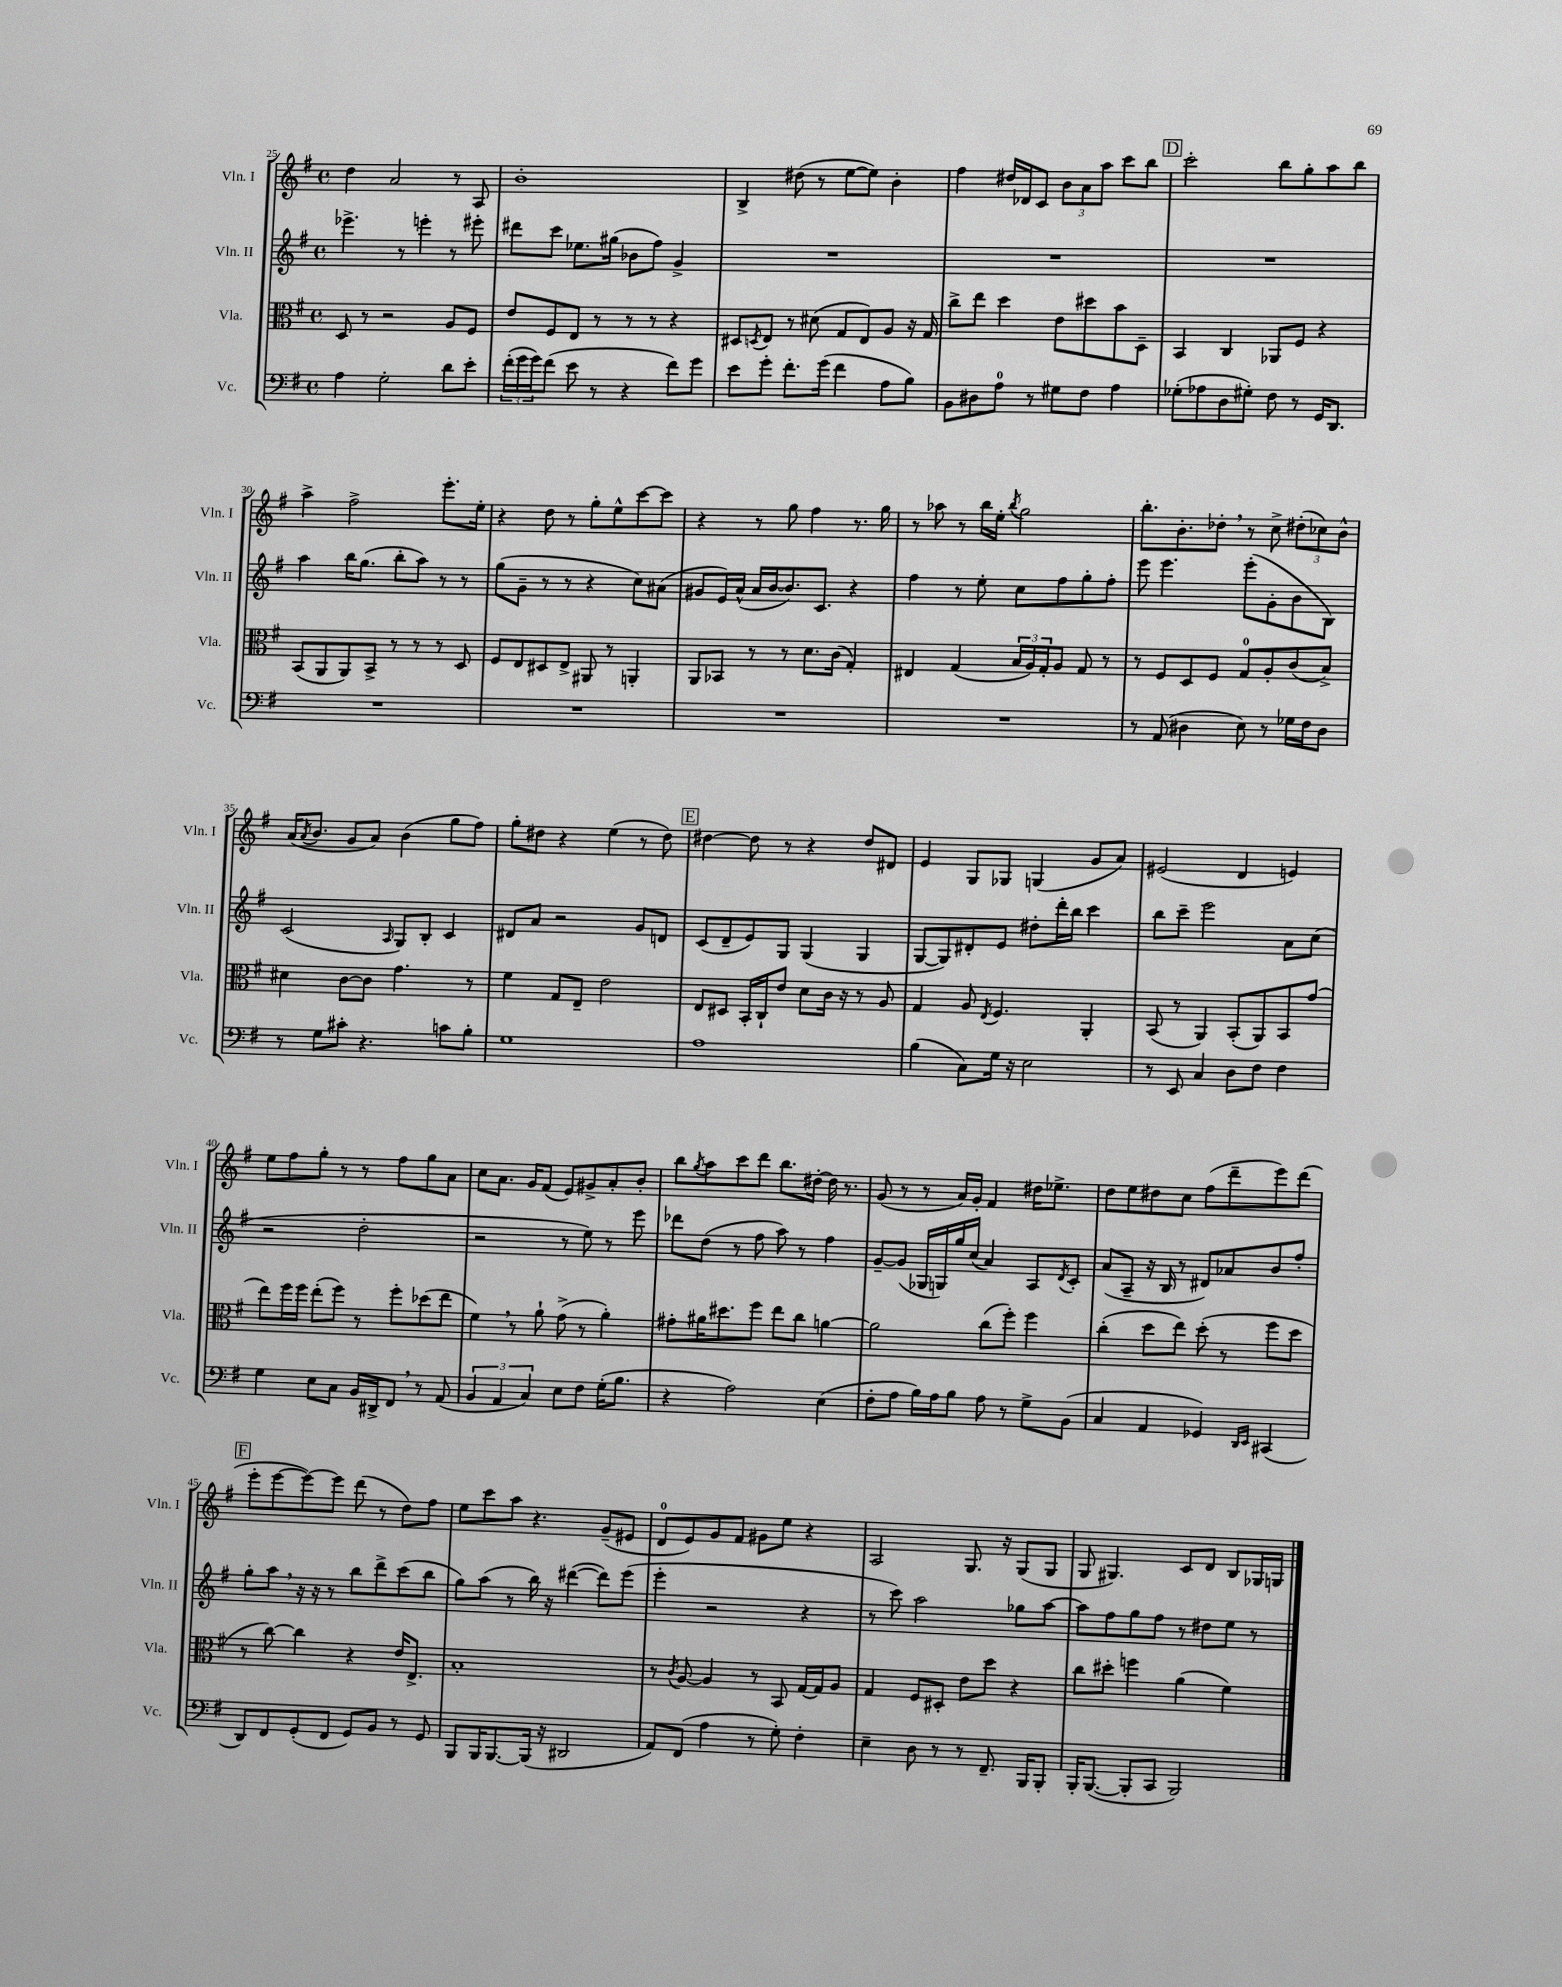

**kern	**kern	**kern	**kern
*staff4	*staff3	*staff2	*staff1
*clefF4	*clefC3	*clefG2	*clefG2
*k[f#]	*k[f#]	*k[f#]	*k[f#]
*M4/4	*M4/4	*M4/4	*M4/4
*met(c)	*met(c)	*met(c)	*met(c)
4A	8D	4.eee-^	4dd
.	8r	.	.
2G'	2r	.	2a
.	.	8r	.
.	.	4eee'	.
8d	8A	8r	8r
8e'	8F#	8eee#'	8A
=	=	=	=
(24f#'	8e	8ddd#	1b'
24g	.	.	.
24g)	.	.	.
(8f#	8F#	8ccc	.
8e	8E	8.ee-	.
8r	8r	.	.
.	.	(16gg#	.
4r	8r	8b-	.
.	8r	8ff#)	.
8f#)	4r	4g^	.
8g	.	.	.
=	=	=	=
8e	8D#	1r	4B^
.	8qD	.	.
8g'	8E	.	.
8.f#'	8r	.	(8dd#
.	(8d#	.	8r
(16g	.	.	.
4f#	8G	.	[8ee
.	8E)	.	8ee])
8A	8A	.	4b'
8B)	16r	.	.
.	16G	.	.
=	=	=	=
8BB	8cc^	1r	4ff#
8D#	8ee	.	.
8A	4dd	.	16dd#
.	.	.	16d-
8r	.	.	8c
8G#	8e	.	12b
.	.	.	12a
8F#	8dd#	.	.
.	.	.	12aa
4A	8b	.	8ccc
.	8D~	.	8bb
=	=	=	=
(8G-'	4BB	1r	2ccc'
8A-	.	.	.
8D	4C	.	.
8G#')	.	.	.
8F#	8AA-	.	8bb
8r	8F#	.	8gg'
16GG	4r	.	8aa
8.DD	.	.	.
.	.	.	8bb
=	=	=	=
1r	(8BB	4aa	4aa^
.	8AA	.	.
.	8AA)	16bb	2ff#^
.	.	(8.gg	.
.	8BB^	.	.
.	8r	8bb'	.
.	8r	8aa)	.
.	8r	8r	8.eee'
.	8D	8r	.
.	.	.	16ee'
=	=	=	=
1r	8F#	(8gg	4r
.	8E	8g~	.
.	8D#	8r	8dd
.	8E^	8r	8r
.	8AA#	4r	8gg'
.	8r	.	8ee^^
.	4AA'	8cc)	[8ccc
.	.	(8a#	8ccc]
=	=	=	=
1r	8AA	8g#	4r
.	8BB-	16e)	.
.	.	(16a^^	.
.	8r	16a	8r
.	.	[16b	.
.	8r	8.b])	8gg
.	8.d	.	4ff#
.	.	8.c	.
.	(16c	.	.
.	4G')	4r	8.r
.	.	.	16gg
=	=	=	=
1r	4E#	4ff#	8r
.	.	.	8aa-
.	(4G	8r	8r
.	.	8ee'	16bb
.	.	.	16ee'
.	.	.	8qbb
.	24B	8cc	2gg
.	24A)	.	.
.	24G'	.	.
.	8A	8ff#	.
.	8G	8gg'	.
.	8r	8ff#'	.
=	=	=	=
8r	8r	8eee	8.bb'
(8AA	8F#	4.eee	.
.	.	.	8.b'
4D#	8D	.	.
.	8F#	.	8dd-'
8E)	8G	(8eee'	8r
8r	8A'	8g'	8cc^
16G-	(8c	8b	(12dd#'
16F#	.	.	.
.	.	.	12cc-)
8D#	8B^)	8B)	.
.	.	.	12b^^
=	=	=	=
8r	4d#	(2c	(16a
.	.	.	8qa
.	.	.	8.b
8G	.	.	.
8c#'	[8c	.	8g
4.r	8c]	.	8a)
.	.	16qqA	.
.	4.g	8G)	(4b
.	.	8B'	.
8c	.	4c	8gg
8B'	8r	.	8ff#)
=	=	=	=
1G	4f#	8d#	8gg'
.	.	8a	8dd#
.	8G	2r	4r
.	8E~	.	.
.	2e	.	(4ee
.	.	8g	8r
.	.	8d	8dd#)
=	=	=	=
1A	8E	(8c	[4dd#
.	8D#	8d~	.
.	16BB'	8e)	8dd#]
.	16C`	.	.
.	8e	8G	8r
.	8d	(4G	4r
.	16c	.	.
.	16r	.	.
.	8r	4G	8dd#
.	8A	.	8d#
=	=	=	=
(4B	4G	[8G	4e
.	.	8G])	.
8C)	8A	8d#'	8G
.	8qE	.	.
16G	4.F#	8e	8G-
16r	.	.	.
2E	.	8dd#'	(4G
.	.	16ddd'	.
.	.	16bb	.
.	4AA'	4ccc	8g
.	.	.	8a)
=	=	=	=
8r	(8BB	8bb	(2e#
8EE	8r	8ccc~	.
4C	4AA)	2eee	.
8D	(8BB'	.	4d
8F#	8AA)	.	.
4F#	8BB	8a	4e)
.	(8g	(8cc	.
=	=	=	=
4G	8ee)	2r	8ee
.	16ff#	.	8ff#
.	16ff#	.	.
8E	(8ee'	.	8gg'
8C	8ff#)	.	8r
16BB	8r	2dd'	8r
16DD#^	.	.	.
8FF#	8ff#'	.	8ff#
8r	(8dd-	.	8gg
(8AA	8ee	.	8a
=	=	=	=
6BB	4f#)	2r	8cc
.	.	.	8.a
6AA	.	.	.
.	8r	.	.
.	.	.	16g
6C)	.	.	.
.	8a`	.	(8f#
8E	(8g^	8r	8e)
8F#	8r	8ee)	8g#^
(16G'	4a')	8r	8a'
8.B	.	.	.
.	.	8eee	8b'
=	=	=	=
4r	8g#'	8ddd-	8bb
.	.	.	8qgg
.	16a#	(8dd	8aa
.	8.dd#	.	.
2A)	.	8r	8ccc
.	8ff#	8ff#	8ddd
.	8ee	8aa)	8.bb
.	8cc	8r	.
.	.	.	[16dd#'
(4E	[4a	4ff#	16dd#]
.	.	.	8.r
=	=	=	=
8F#'	2a]	[8g~	(8g
8A	.	(8g]	8r
16B)	.	16G-	8r
16A	.	16G)	.
8B	.	16gg	16a)
.	.	(16cc	16g'
8A	(8cc	4a)	4f#
8r	8ff#')	.	.
8G^	4ff#	8A	16dd#
.	.	.	8.ee-^
.	.	8qd	.
(8BB	.	8c'	.
=	=	=	=
4C	(4cc'	(8a	8dd
.	.	8A~	8ee
4AA	8dd	16r	8dd#
.	.	16B	.
.	8ee)	8r	8cc
4GG-)	(8dd'	8d#)	(8ff#
.	8r	8a-	8ddd~
16qqDD	.	.	.
16qqEE	.	.	.
(4CC#	8ff#	8b	8eee)
.	8dd	8ff#'	(8ddd
=	=	=	=
8DD)	8r	8gg'	8eee'
8FF#	[8cc)	8aa	[8eee
(8GG'	4cc]	16r	8eee_)
.	.	16r	.
8FF#	.	8r	8eee]
8GG)	4r	8bb	(8ddd
8BB	.	8ddd^	8r
8r	16e	(8ccc	8dd)
.	8.E^	.	.
8GG	.	8bb	8ff#
=	=	=	=
8BBB	1B'	8gg)	8ee
16BBB	.	(8aa	8ccc
[8.BBB	.	.	.
.	.	8r	8aa
(16BBB]	.	16bb)	4.r
16r	.	16r	.
2DD#	.	([4ddd#	.
.	.	8ddd#])	(8g~
.	.	(8eee	8e#
=	=	=	=
8AA)	8r	4eee'	8d
.	8qc	.	.
(8FF#	[8A	.	8e)
4A	4A]	2r	8g
.	.	.	8f#
8r	8r	.	8g#
8G')	8BB	.	8ee
4F#'	[16G	4r	4r
.	16G]	.	.
.	8A	.	.
=	=	=	=
4E~	4G	8r	2A
.	.	8ccc)	.
8D	8F#	2aa	.
8r	8D#'	.	.
8r	8e	.	8.G
8.FF#~	8dd	.	.
.	.	.	16r
.	4r	8gg-	(8G
16BBB	.	.	.
8BBB'	.	[8aa	8G
=	=	=	=
16BBB'	8cc	8aa]	8G
([8.BBB	.	.	.
.	8dd#'	8ff#	4.G#)
8BBB']	4ff	8gg	.
8CC	.	8ff#	.
2BBB)	(4a	8r	8c
.	.	8dd#	8d
.	4f#)	8ee	8B
.	.	8r	16G-
.	.	.	16G
==	==	==	==
*-	*-	*-	*-
